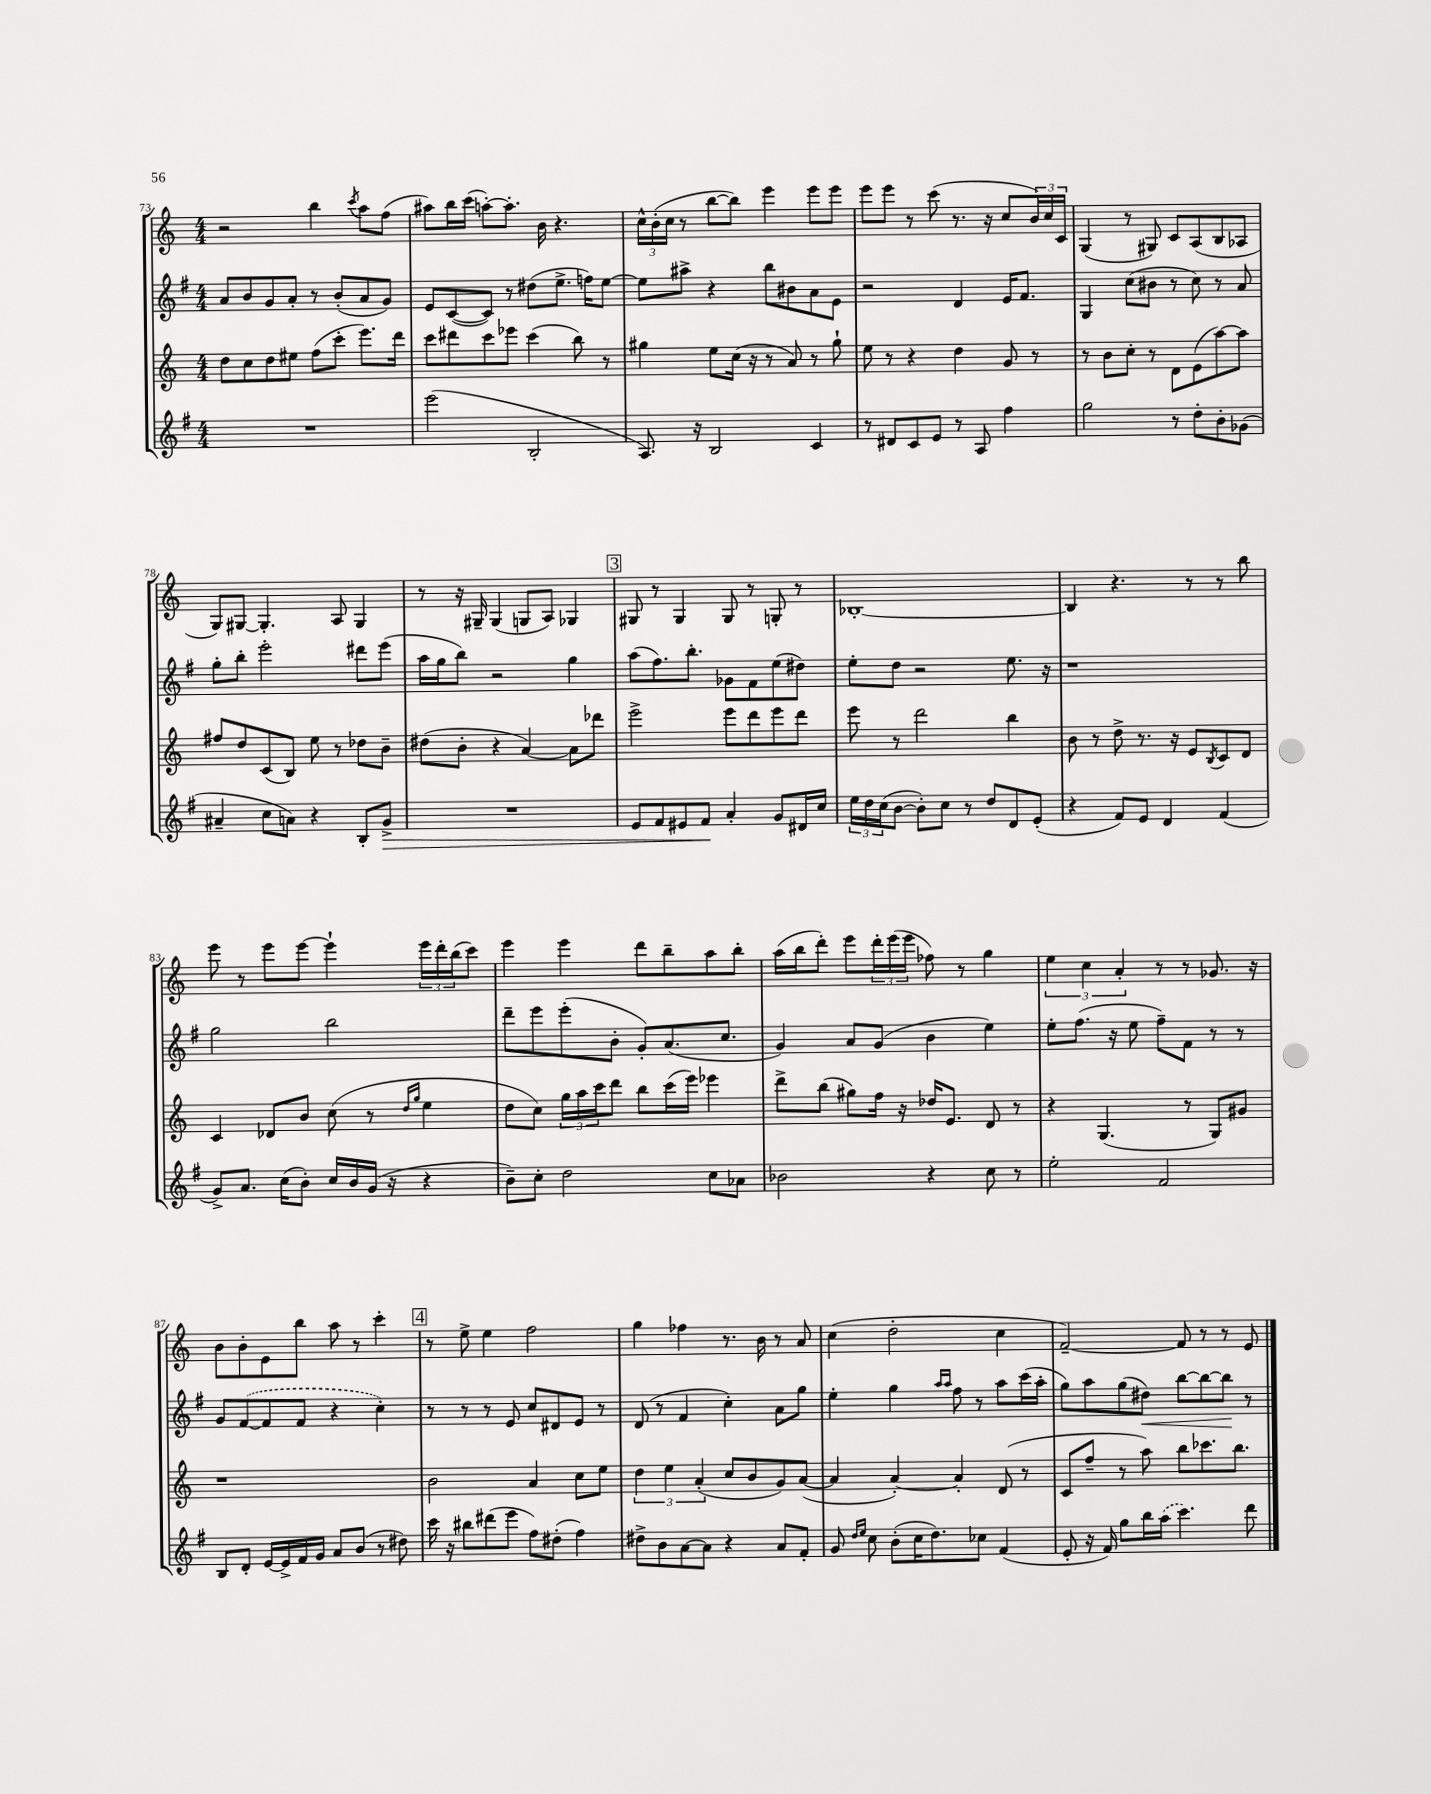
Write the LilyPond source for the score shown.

<<
\new StaffGroup <<
\new Staff = "s0" {
    \clef treble \key c \major \numericTimeSignature \time 4/4
    r2 b''4 \acciaccatura { c'''8 } a''8 f''8( |
    ais''8) b''16 c'''16( a''8~-.) a''8.-. b'16 r4. |
    \tuplet 3/2 { c''16-^ b'16-.( c''16 } r8 b''8~ b''8) e'''4 e'''8 e'''8 |
    e'''8 e'''8 r8 c'''8( r8. r16 c''8 \tuplet 3/2 { b'16) c''16 c'16 } |
    g4( r8 gis8) c'8 a8( b8 aes8 |
    g8) gis8~ gis4.-. a8 gis4 |
    r8 r16 gis16-- gis4( g8 a8) ges4 |
    \mark \markup { \box "3" } gis8 r8 gis4 gis8 r8 g8-. r8 |
    bes1~-. |
    bes4 r4. r8 r8 b''8 |
    e'''8 r8 e'''8 e'''8~ e'''4-! \tuplet 3/2 { e'''16 d'''16-. b''16( } c'''8) |
    e'''4 e'''4 d'''8 b''8-- a''8 b''8-. |
    a''16( b''16 d'''8-.) e'''8 \tuplet 3/2 { d'''16-. e'''16( e'''16 } fes''8) r8 g''4 |
    \tuplet 3/2 { e''4 c''4 a'4-. } r8 r8 ges'8. r16 |
    b'8 b'8-. e'8 b''8 a''8 r8 c'''4-. |
    \mark \markup { \box "4" } r8 e''8-> e''4 f''2 |
    g''4 fes''4 r8. b'16 r8 a'8 |
    c''4( d''2-. c''4 |
    f'2~--) f'8 r8 r8 e'8 \bar "|." |
}
\new Staff = "s1" {
    \clef treble \key g \major \numericTimeSignature \time 4/4
    a'8 b'8 g'8 a'8-. r8 b'8-.( a'8 g'8) |
    e'8 c'8~( c'8) r8 dis''8( e''8.-> f''16) e''8~ |
    e''8 ais''8-> r4 b''8 bis'8 a'8 e'8 |
    r2 d'4 e'16 fis'8. |
    g4 c''8( bis'8 r8 c''8) r8 a'8 |
    g''8-. b''8-. e'''2-. dis'''8 e'''8( |
    a''16 g''16 b''8) r2 g''4 |
    \mark \markup { \box "3" } a''8( fis''8.) b''8.-. ges'8 fis'8 e''8( dis''8) |
    e''8-. d''8 r2 e''8. r16 |
    r1 |
    g''2 b''2 |
    d'''8-- e'''8 e'''8-.( b'8-. g'8-.) a'8.( c''8. |
    g'4) a'8 g'8( b'4 e''4) |
    e''8-. fis''8.( r16 e''8 fis''8--) fis'8 r8 r8 |
    g'8 \once \slurDashed fis'8~( fis'8 fis'8 r4 c''4-.) |
    \mark \markup { \box "4" } r8 r8 r8 e'8 c''8 dis'8 e'8 r8 |
    d'8( r8 fis'4 c''4-.) a'8 g''8 |
    e''4-. g''4 \grace { a''16 a''16 } fis''8 r8 a''8 c'''16( a''16-. |
    g''8) a''8 g''8( dis''8\<) b''8~ b''8~ b''8\! r8 \bar "|." |
}
\new Staff = "s2" {
    \clef treble \key c \major \numericTimeSignature \time 4/4
    d''8 c''8 d''8 eis''8 f''8( c'''8-. e'''8.) d'''16 |
    c'''8 dis'''8 c'''8 ees'''8 c'''4( b''8) r8 |
    gis''4 e''8 c''16( r16 r8 a'8) r8 gis''8-! |
    e''8 r8 r4 d''4 g'8 r8 |
    r8 b'8 c''8-. r8 d'8 e'8( a''8~) a''8 |
    fis''8 d''8 c'8( b8) e''8 r8 des''8 b'8-- |
    dis''8( b'8-. r4 a'4~) a'8 des'''8 |
    \mark \markup { \box "3" } e'''2-> e'''8 d'''8 e'''8 d'''8 |
    e'''8 r8 d'''2 b''4 |
    b'8 r8 d''8-> r8. r16 e'8 \acciaccatura { b8 } c'8 d'8 |
    c'4 des'8 b'8 c''8( r8 \grace { d''16 g''16 } e''4 |
    d''8 c''8) \tuplet 3/2 { g''16 a''16 c'''16 } d'''8 b''8 c'''16( e'''16) ees'''4 |
    d'''8-> b''8( gis''8) f''16 r16 des''16 e'8. d'8 r8 |
    r4 g4.( r8 g8) gis'8 |
    r1 |
    \mark \markup { \box "4" } b'2 a'4 c''8 e''8 |
    \tuplet 3/2 { d''4 e''4 a'4-.( } c''8 b'8 g'8) a'8~( |
    a'4 a'4~-.) a'4-. d'8( r8 |
    c'8 f''8-- r8 a''8) b''8 ces'''8. b''8. \bar "|." |
}
\new Staff = "s3" {
    \clef treble \key g \major \numericTimeSignature \time 4/4
    R1 |
    e'''2( b2-. |
    a8.) r16 b2 c'4 |
    r8 dis'8 c'8 e'8 r8 a8 fis''4 |
    g''2 r8 d''8-. b'8-. ges'8( |
    ais'4-- c''8 a'8) r4 b8-. g'8->\> |
    R1 |
    \mark \markup { \box "3" } e'8 fis'8 eis'8 fis'8\! a'4-. g'8 dis'16 c''16 |
    \tuplet 3/2 { e''16 d''16 c''16( } b'8~ b'8-.) c''8 r8 d''8 d'8 e'8-.( |
    r4 fis'8) e'8 d'4 fis'4( |
    g'8->) a'8. c''16( b'8-.) c''16 b'16 g'16( r16 r4 |
    b'8--) c''8-. d''2 c''8 aes'8 |
    bes'2 r4 c''8 r8 |
    e''2-. fis'2 |
    b8 d'8-. e'16~ e'16-> fis'16 g'16 a'8 b'8( r8 dis''8) |
    \mark \markup { \box "4" } c'''16 r16 bis''8 dis'''8( e'''8 fis''8) dis''8-.( fis''4) |
    dis''8-> b'8 a'8~ a'8 r4 a'8 fis'8-. |
    g'8 \grace { d''16 e''16 } c''8 b'8-.( c''16 d''8.) ces''8 fis'4( |
    e'8-. r16 fis'16) g''8 b''16 \once \slurDashed a''16( c'''4.) d'''8 \bar "|." |
}
>>
>>
\layout { \context { \Score currentBarNumber = #73 } }
